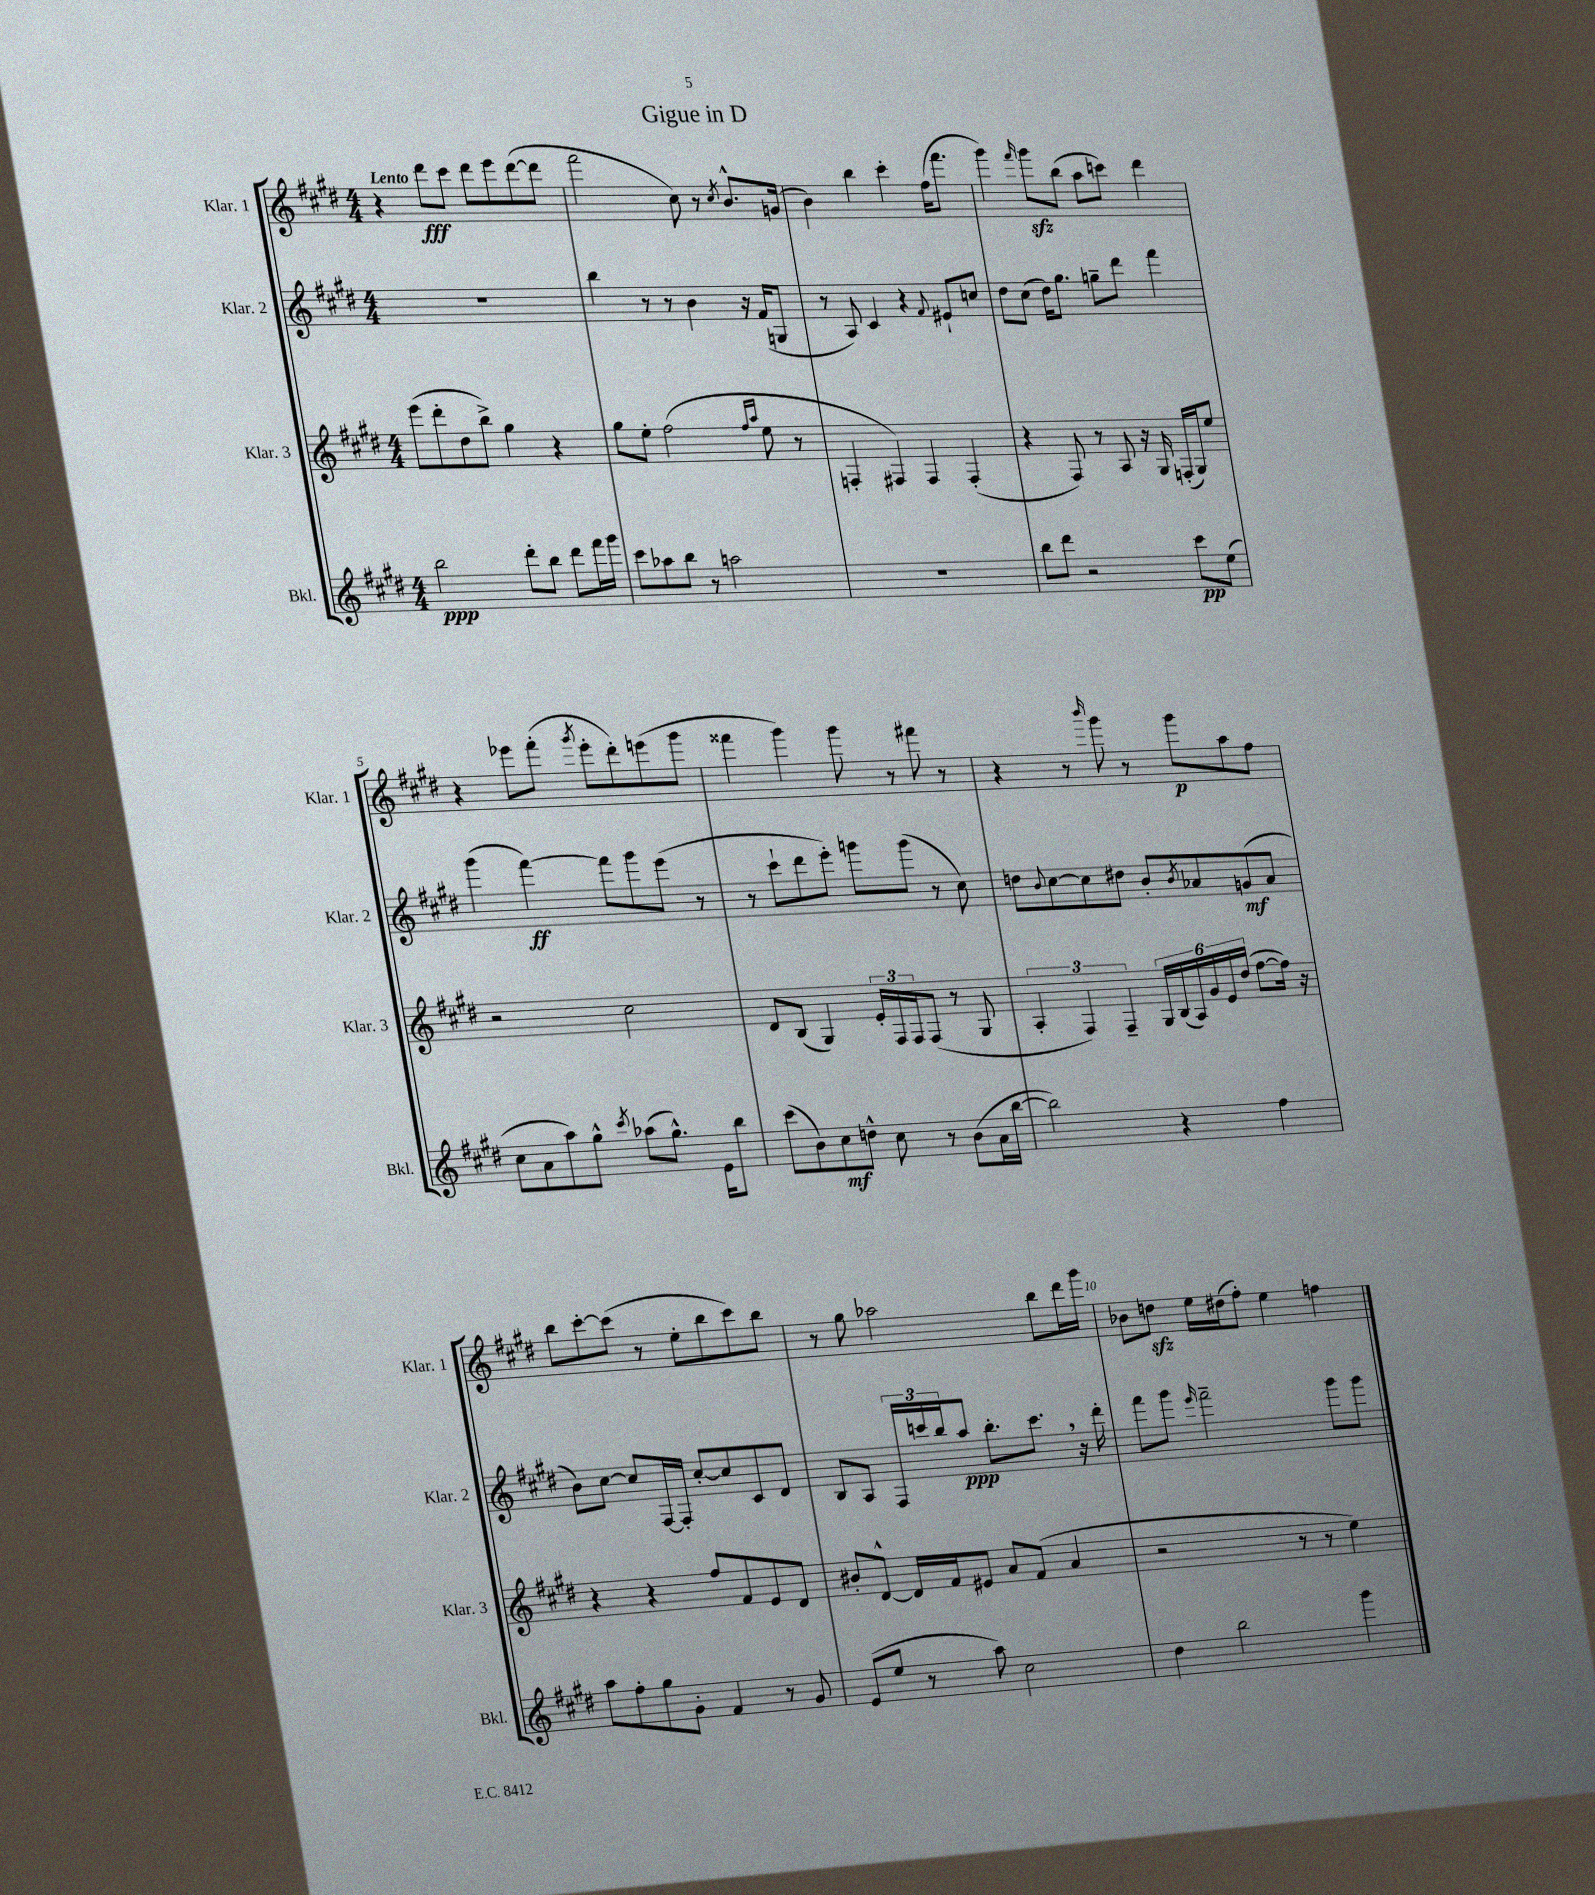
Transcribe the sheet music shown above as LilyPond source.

\header { title = "Gigue in D" }
<<
\new StaffGroup <<
\new Staff = "s0" \with { instrumentName = "Klar. 1" shortInstrumentName = "Klar. 1" } {
    \clef treble \key e \major \numericTimeSignature \time 4/4 \tempo "Lento"
    r4 dis'''8\fff cis'''8 dis'''8 e'''8 dis'''8~( dis'''8 |
    fis'''2 cis''8) r8 \acciaccatura { cis''8 } b'8.-^ g'16( |
    b'4) b''4 cis'''4-. fis''16( fis'''8. |
    gis'''4) \grace { fis'''16 } gis'''8\sfz b''8( a''8 c'''8) dis'''4 |
    r4 ees'''8 fis'''8-.( \acciaccatura { gis'''8 } ees'''8-. dis'''8-.) e'''8( gis'''8 |
    fisis'''4 gis'''4) gis'''8 r8 fis'''8 r8 |
    r4 r8 \grace { b'''16 } gis'''8 r8 gis'''8\p a''8 fis''8 |
    b''8 cis'''8~-. cis'''8( r8 e''8-. b''8 cis'''8) b''8 |
    r8 gis''8 aes''2 b''8 dis'''16 gis'''16 |
    bes'8 d''8\sfz e''16 dis''16( fis''8-.) e''4 f''4 \bar "|." |
}
\new Staff = "s1" \with { instrumentName = "Klar. 2" shortInstrumentName = "Klar. 2" } {
    \clef treble \key e \major \numericTimeSignature \time 4/4
    R1 |
    b''4 r8 r8 b'4 r16 fis'16( g8 |
    r8 a8) cis'4 r4 \appoggiatura { fis'8 } eis'8-! c''8 |
    dis''8 cis''8( dis''16) gis''8. g''8-- dis'''8 fis'''4 |
    gis'''4( fis'''4~\ff) fis'''8 gis'''8 e'''8( r8 |
    r8 cis'''8-! dis'''8 e'''8-.) g'''8 g'''8( r8 cis''8) |
    d''8 \appoggiatura { b'8 } cis''8~ cis''8 dis''8 b'8-. \acciaccatura { b'8 } aes'8 g'8\mf( aes'8 |
    b'8) cis''8~ cis''8 fis16~ fis16-. cis''8~-. cis''8 cis'8 dis'8 |
    b8 a8 \tuplet 3/2 { fis16 c'''16 b''16 } a''8\ppp b''8.-. c'''8. \breathe r16 dis'''16-. |
    fis'''8 gis'''8 \grace { e'''16 } fis'''2-- gis'''8 gis'''8 \bar "|." |
}
\new Staff = "s2" \with { instrumentName = "Klar. 3" shortInstrumentName = "Klar. 3" } {
    \clef treble \key e \major \numericTimeSignature \time 4/4
    e'''8( dis'''8-. dis''8 b''8->) gis''4 r4 |
    gis''8 e''8-. fis''2( \grace { fis''16 a''16 } e''8 r8 |
    f4-. fis4) fis4 fis4-.( |
    r4 fis8) r8 a8 r16 gis16 f16-.( gis16) e''8 |
    r2 cis''2 |
    dis'8 b8( gis4) \tuplet 3/2 { e'16-. fis16 fis16 } fis8( r8 gis8 |
    \tuplet 3/2 { a4-. fis4) fis4-- } \tuplet 6/4 { gis16 b16( a16) gis'16 e'16 dis''16( } fis''8~ fis''16) r16 |
    r4 r4 fis''8 fis'8 e'8 dis'8 |
    bis'8-. dis'8~-^ dis'16 fis'16 eis'8 a'8 fis'8( a'4 |
    r2 r8 r8 e''4) \bar "|." |
}
\new Staff = "s3" \with { instrumentName = "Bkl." shortInstrumentName = "Bkl." } {
    \clef treble \key e \major \numericTimeSignature \time 4/4
    b''2\ppp dis'''8-. b''8 dis'''8 fis'''16 gis'''16 |
    cis'''8 aes''8 b''8 r8 a''2 |
    R1 |
    b''8 dis'''8 r2 cis'''8\pp e''8( |
    cis''8 a'8 a''8) gis''8-^ \acciaccatura { cis'''8 } aes''8( gis''8.-^) e'16 b''8 |
    cis'''8( b'8) cis''8\mf d''8-^ cis''8 r8 b'8( a'16 b''16~ |
    b''2) r4 fis''4 |
    a''8 fis''8-. gis''8 gis'8-. fis'4 r8 gis'8 |
    e'8( e''8 r8 a''8) cis''2 |
    dis''4 b''2 gis'''4 \bar "|." |
}
>>
>>
\layout { \context { \Score \override BarNumber.break-visibility = ##(#f #t #t) barNumberVisibility = #(every-nth-bar-number-visible 5) } }
